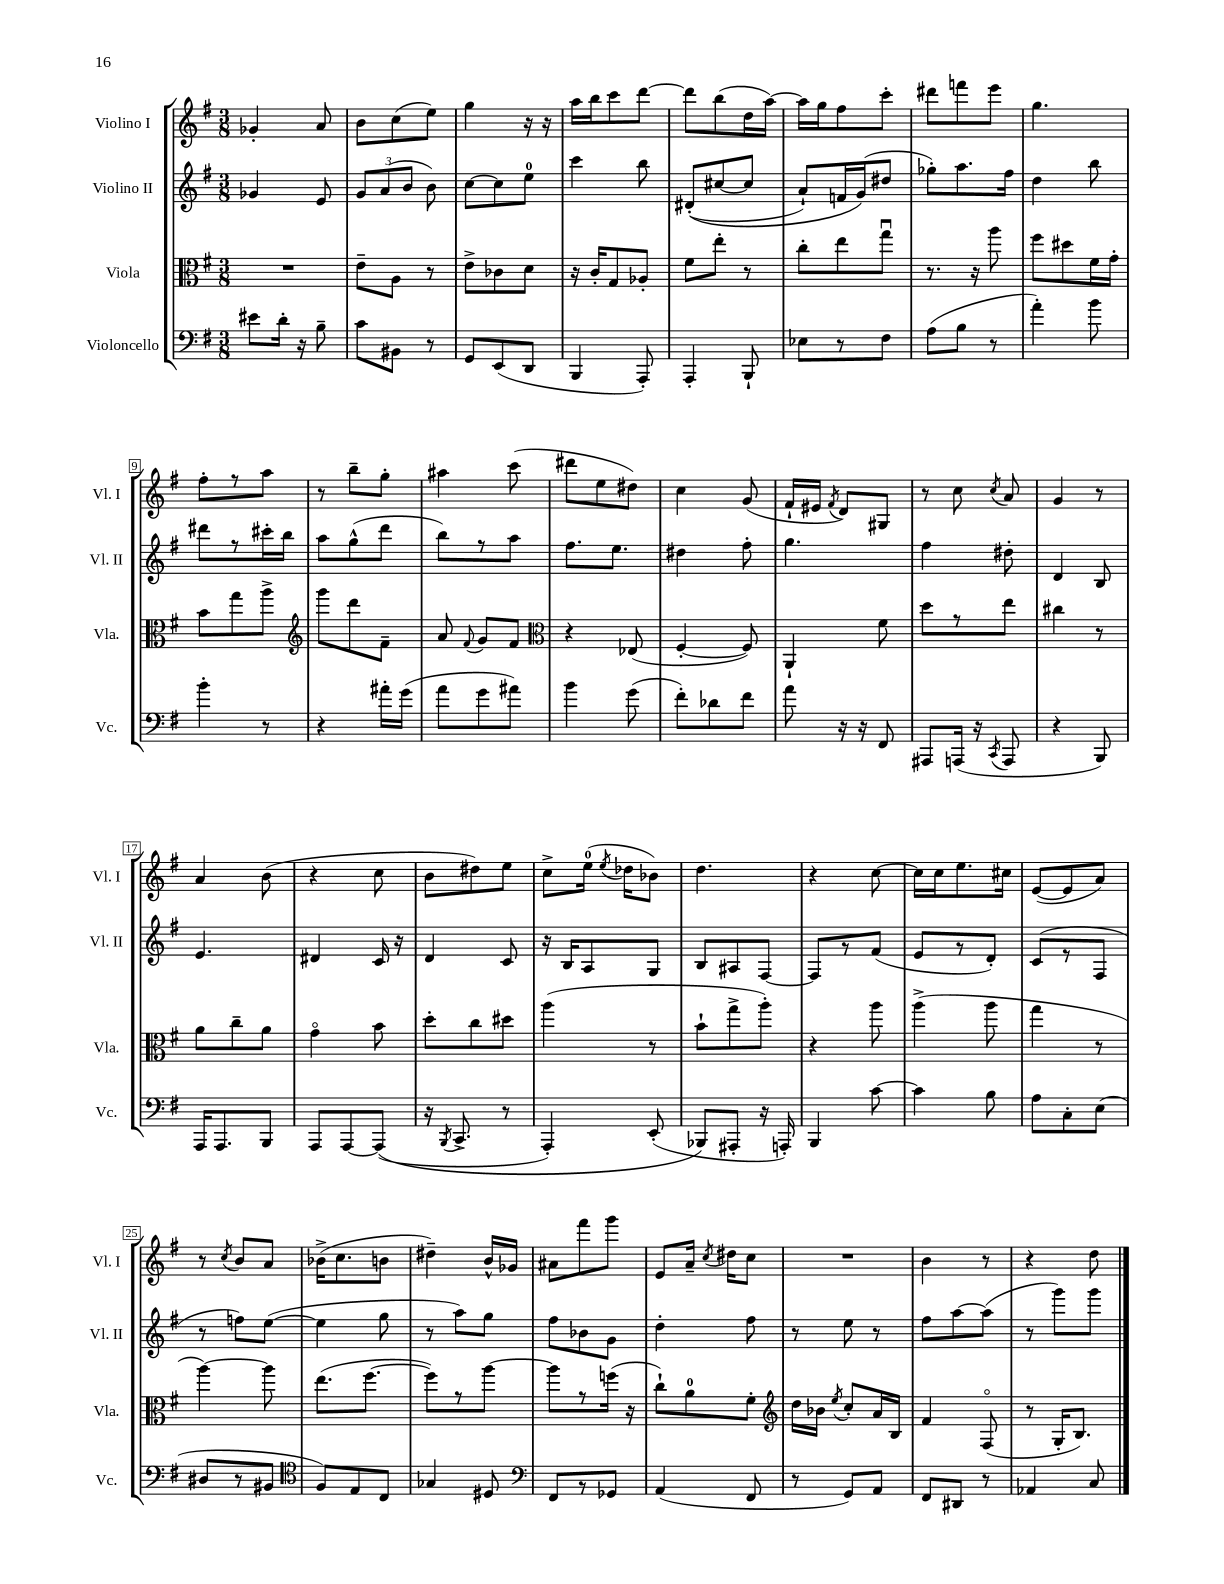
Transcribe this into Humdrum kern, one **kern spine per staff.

**kern	**kern	**kern	**kern
*part4	*part3	*part2	*part1
*staff4	*staff3	*staff2	*staff1
*I"Violoncello	*I"Viola	*I"Violino II	*I"Violino I
*I'Vc.	*I'Vla.	*I'Vl. II	*I'Vl. I
*clefF4	*clefC3	*clefG2	*clefG2
*k[f#]	*k[f#]	*k[f#]	*k[f#]
*M3/8	*M3/8	*M3/8	*M3/8
=1	=1	=1	=1
8e#X\L	4.r	4g-X/	4g-X'/
16d'\Jk	.	.	.
16r	.	.	.
8B~\	.	8e/	8a/
=2	=2	=2	=2
8c\L	8e~\L	12g/L	8b\L
.	.	(12a/	.
8BB#X\J	8A\J	.	(8cc\
.	.	12b/J	.
8r	8r	8b\)	8ee\J)
=3	=3	=3	=3
8GG/L	8e^\L	[8cc\L	4gg\
(8EE/	8c-X\	8cc\]	.
8DD/J	8d\J	8ee\J	16r
.	.	.	16r
=4	=4	=4	=4
4BBB/	16r	4ccc\	16aa\LL
.	16c'/KL	.	16bb\J
.	8G/	.	8ccc\
8AAA'/)	8A-X'/J	8bb\	[8ddd\J
=5	=5	=5	=5
4AAA'/	8f#\L	((8d#X'/L	8ddd\L]
.	8ee'\J	[8cc#X/	(8bb\
8BBB`/	8r	8cc#/J]	16dd\L
.	.	.	[16aa\JJ)
=6	=6	=6	=6
8E-X\L	8cc'\L	8a`/L)	16aa\LL]
.	.	.	16gg\J
8r	8ee\	16fn/L	8ff#\
.	.	(16g/J)	.
8F#\J	8ggu\J	8dd#X/J	8ccc'\J
=7	=7	=7	=7
(8A\L	8.r	8gg-X'\L)	8ddd#X\L
8B\J	.	8.aa\	8fffn\
.	16r	.	.
8r	8aa\	.	8eee\J
.	.	16ff#\Jk	.
=8	=8	=8	=8
4a'\)	8ff#\L	4dd\	4.gg\
.	8dd#X\	.	.
8b\	16f#\L	8bb\	.
.	16g'\JJ	.	.
!!LO:LB:g=z
=9	=9	=9	=9
4b'\	8b\L	8ddd#X\L	8ff#'\L
.	8gg\	8r	8r
8r	8aa^\J	16ccc#X'\L	8aa\J
.	.	16bb\JJ	.
=10	=10	=10	=10
*	*clefG2	*	*
4r	8ggg\L	8aa\L	8r
.	8ddd\	(8gg^^\	8bb~\L
16a#X'\LL	8f#~\J	8ddd\J	8gg'\J
(16g\JJ	.	.	.
=11	=11	=11	=11
8a\L	8a/	8bb\L)	4aa#X\
.	8qqf#/	.	.
8g\	8g/L	8r	.
8a#X\J)	8f#/J	8aa\J	(8ccc\
=12	=12	=12	=12
*	*clefC3	*	*
4b\	4r	8.ff#\L	8ddd#X\L
.	.	.	8ee\
.	.	8.ee\J	.
(8g\	(8E-X/	.	8dd#X\J)
=13	=13	=13	=13
8f#'\L)	[4F#'/	4dd#X\	4cc\
8d-X\	.	.	.
8f#\J	8F#/])	8ff#'\	(8g/
=14	=14	=14	=14
8a\	4AA`/	4.gg\	16f#`/LL
.	.	.	16e#X/JJ
.	.	.	8qf#/
16r	.	.	8d/L)
16r	.	.	.
8FF#/	8f#\	.	8G#X/J
=15	=15	=15	=15
8AAA#X/L	8dd\L	4ff#\	8r
(16AAAn/Jk	8r	.	8cc\
16r	.	.	.
8qCC/	.	.	8qcc/
8AAA/	8ee\J	8dd#X'\	8a/
=16	=16	=16	=16
4r	4cc#X\	4d/	4g/
8BBB/)	8r	8B/	8r
!!LO:LB:g=z
=17	=17	=17	=17
16AAA/KL	8a\L	4.e/	4a/
8.AAA/	.	.	.
.	8cc~\	.	.
8BBB/J	8a\J	.	(8b\
=18	=18	=18	=18
8AAA/L	4g\	4d#X/	4r
[8AAA/	.	.	.
((8AAA/J]	8b\	16c/	8cc\
.	.	16r	.
=19	=19	=19	=19
16r	8dd'\L	4d/	8b\L
8qBBB/	.	.	.
8.CC^/	.	.	.
.	8cc\	.	8dd#X\)
8r	8dd#X\J	8c/	8ee\J
=20	=20	=20	=20
4AAA'/)	(4aa\	16r	8cc^\L
.	.	16B/KL	.
.	.	8A/	(16ee\Jk
.	.	.	8qee/
.	.	.	16dd-X\KL
(8EE'/	8r	8G/J	8b-X\J)
=21	=21	=21	=21
8BBB-X/L)	8b`\L	8B/L	4.dd\
8AAA#X'/J	8gg^\	8A#X/	.
16r	8aa'\J)	[8F#/J	.
16AAAn'/)	.	.	.
=22	=22	=22	=22
4BBB/	4r	8F#/L]	4r
.	.	8r	.
[8c\	8aa\	(8f#/J	[8cc\
=23	=23	=23	=23
4c\]	(4aa^\	8e/L	16cc\LL]
.	.	.	16cc\J
.	.	8r	8.ee\
8B\	8aa\	8d'/J)	.
.	.	.	16cc#X\Jk
=24	=24	=24	=24
8A\L	4gg\	(8c/L	([8e/L
8C'\	.	8r	8e/]
(8E\J	8r	8F#/J	8a/J)
!!LO:LB:g=z
=25	=25	=25	=25
8D#X/L	[4aa\)	8r	8r
.	.	.	8qcc/
8r	.	8ffn\L)	8b/L
8BB#X/J	8aa\]	([8ee\J	8a/J
=26	=26	=26	=26
*clefC4	*	*	*
8F#/L)	(8.ee\L	4ee\]	(16b-X^\KL
.	.	.	8.cc\
8E/	.	.	.
.	[8.ff#\J	.	.
8C/J	.	8gg\	8bn\J
=27	=27	=27	=27
4G-X/	8ff#\L])	8r	4dd#X~\)
.	8r	8aa\L)	.
8D#X/	[8aa\J	8gg\J	16b^^/LL
.	.	.	16g-X/JJ
=28	=28	=28	=28
*clefF4	*	*	*
8FF#/L	8aa\L]	8ff#\L	8a#X\L
8r	8r	8b-X\	8fff#\
8GG-X/J	(16ffn\Jk	8g\J	8ggg\J
.	16r	.	.
=29	=29	=29	=29
(4AA/	8cc`\L)	4dd'\	8e/L
.	8a\	.	16a~/Jk
.	.	.	8qcc/
.	.	.	16dd#X\KL
8FF#/	8f#'\J	8ff#\	8cc\J
=30	=30	=30	=30
*	*clefG2	*	*
8r	16dd\LL	8r	4.r
.	16b-X\JJ	.	.
.	8qee/	.	.
8GG/L)	8cc'/L	8ee\	.
8AA/J	16a/L	8r	.
.	16B/JJ	.	.
=31	=31	=31	=31
8FF#/L	4f#/	8ff#\L	4b\
8DD#X/J	.	[8aa\	.
8r	(8F#/	(8aa\J]	8r
=32	=32	=32	=32
4AA-X/	8r	8r	4r
.	16G'/KL	8ggg\L)	.
.	8.B/J)	.	.
8C/	.	8ggg\J	8dd\
==	==	==	==
*-	*-	*-	*-
